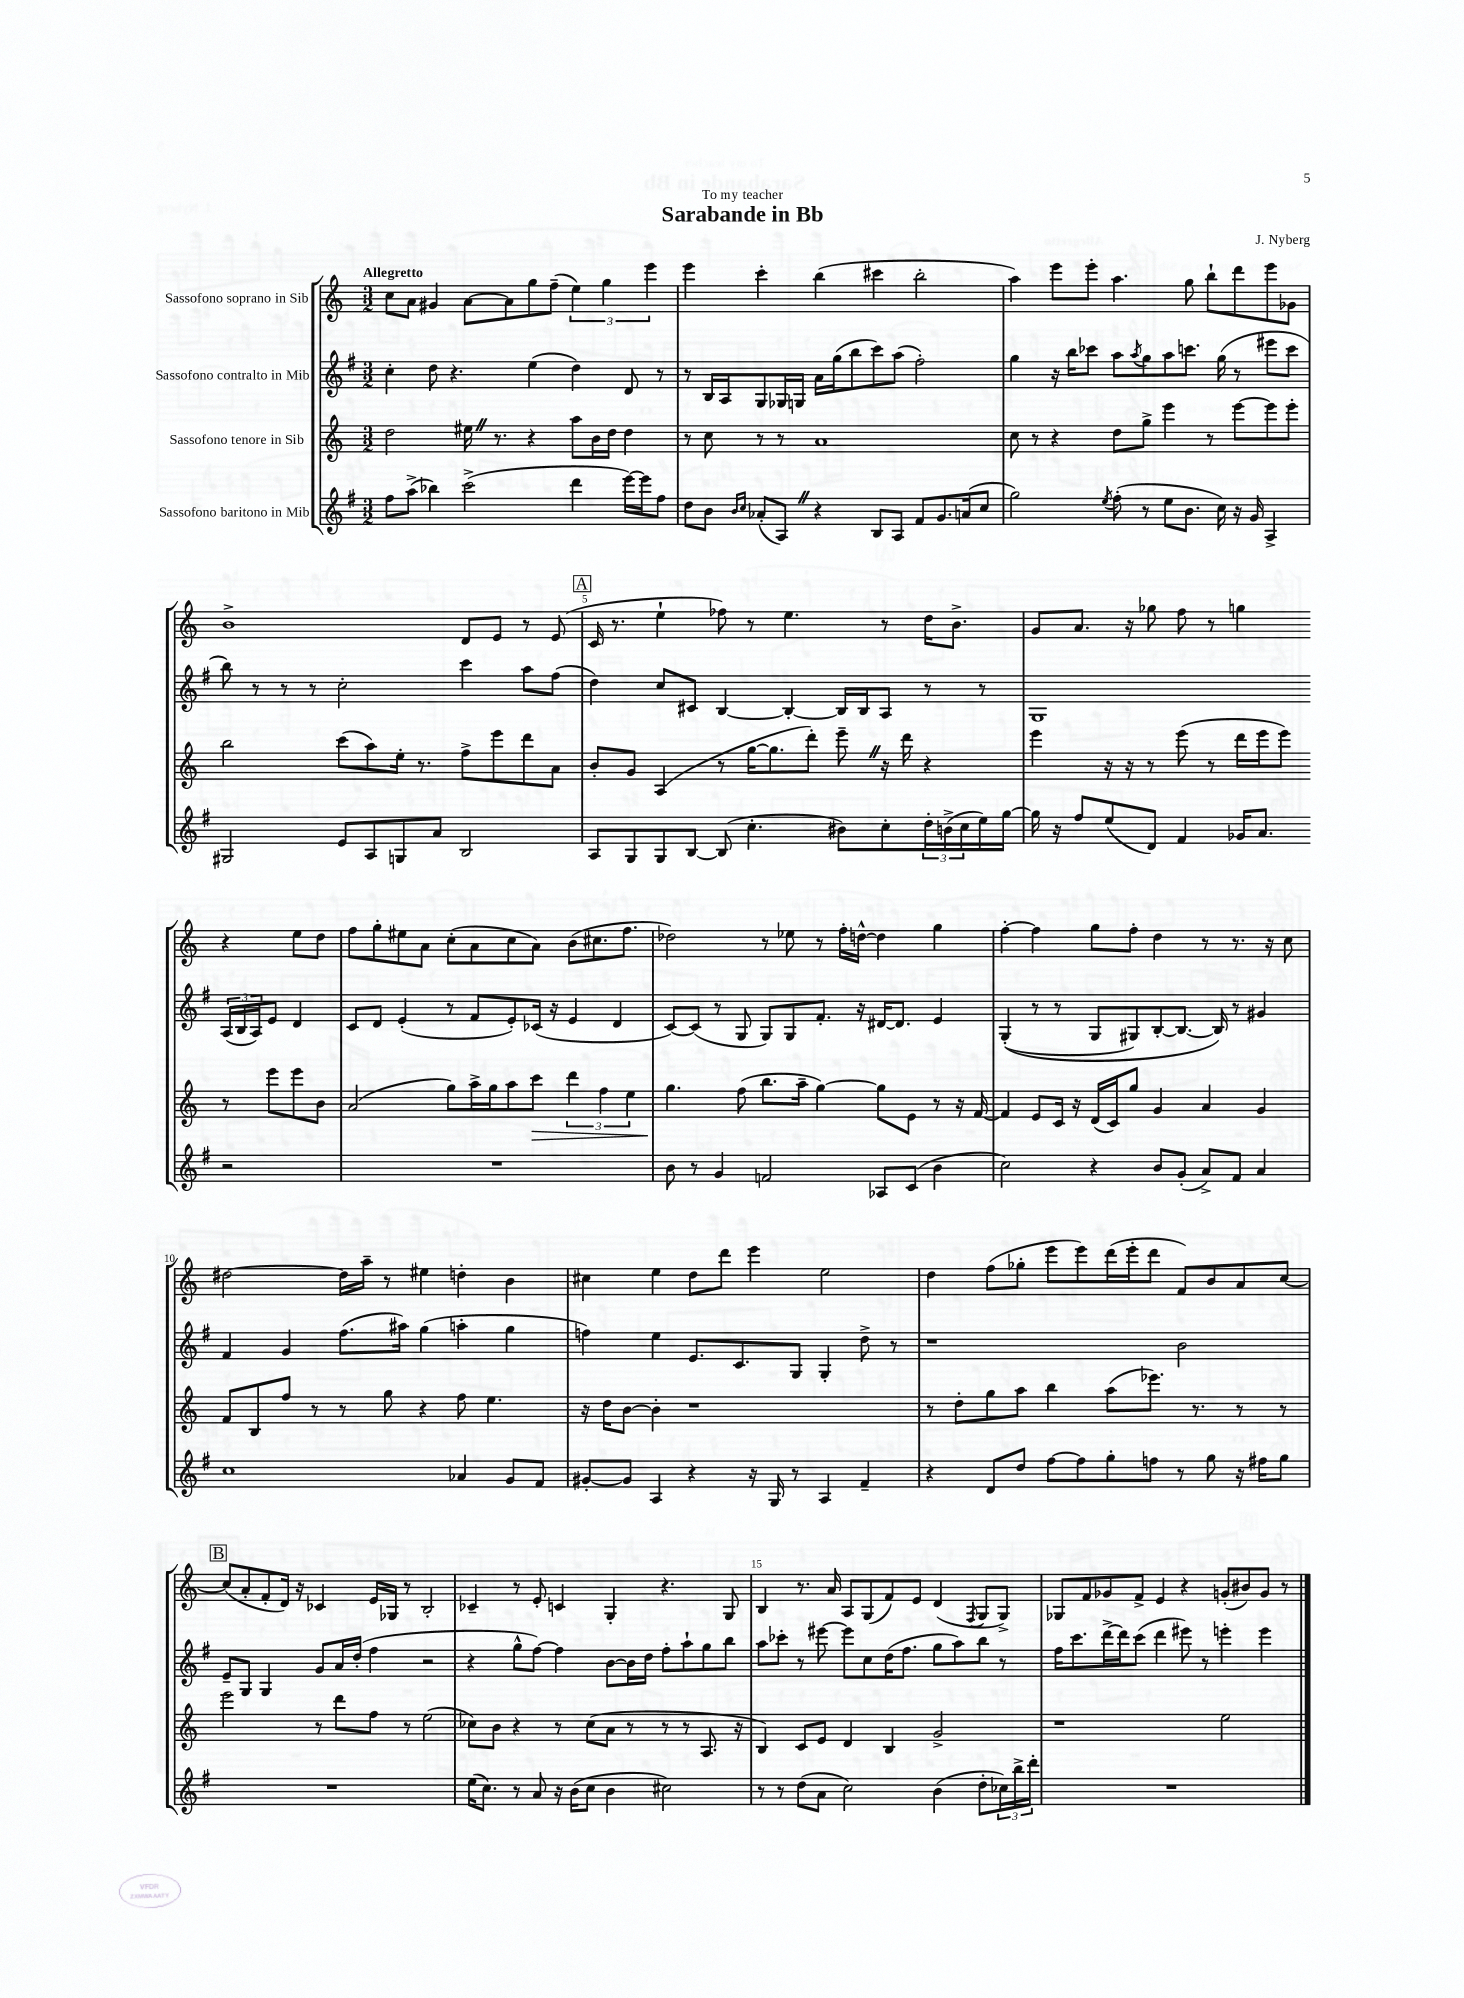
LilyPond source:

\header { title = "Sarabande in Bb" composer = "J. Nyberg" dedication = "To my teacher" }
<<
\new StaffGroup <<
\new Staff = "s0" \with { instrumentName = "Sassofono soprano in Sib" } {
    \clef treble \key c \major \numericTimeSignature \time 3/2 \tempo "Allegretto"
    c''8 a'8 gis'4 a'8~ a'8 g''8 f''8--( \tuplet 3/2 { e''4) g''4 e'''4 } |
    e'''4 c'''4-. b''4( cis'''4 b''2-. |
    a''4) e'''8 e'''8-. a''4. g''8 b''8-! d'''8 e'''8 ges'8 |
    b'1-> d'8 e'8 r8 e'8( |
    \mark \markup { \box "A" } c'16 r8. e''4-! fes''8) r8 e''4. r8 d''16 b'8.-> |
    g'8 a'8. r16 ges''8 f''8 r8 g''4 r4 e''8 d''8 |
    f''8 g''8-. eis''8 a'8 c''8-.( a'8 c''8 a'8) b'8( cis''8. f''8. |
    des''2) r8 ees''8 r8 f''16-. d''16~-^ d''4 g''4 |
    f''4~-. f''4 g''8 f''8-. d''4 r8 r8. r16 c''8 |
    dis''2~ dis''16 a''16-- r8 eis''4 d''4-. b'4 |
    cis''4 e''4 d''8 d'''8 e'''4 e''2 |
    d''4 f''8( ges''8-. e'''8 e'''8) d'''16( e'''16-. d'''8 f'8) b'8 a'8 c''8~ |
    \mark \markup { \box "B" } c''8( a'8-. f'8-. d'16) r16 ces'4 e'16 ges16 r8 b2-. |
    ces'4-- r8 e'8-. c'4 g4-. r4. g8 |
    b4 r8. a'16 a8 g8( f'8) e'8 d'4( \acciaccatura { f8 } g8 g8->) |
    ges8 f'8 ges'8 f'8-> e'4 r4 g'8-.( bis'8) g'8 r8 \bar "|." |
}
\new Staff = "s1" \with { instrumentName = "Sassofono contralto in Mib" } {
    \clef treble \key g \major \numericTimeSignature \time 3/2
    c''4-. d''8 r4. e''4( d''4) d'8 r8 |
    r8 b16 a16 g8 ges16 g16 a'16 g''16( b''8 c'''8) a''8( fis''2-.) |
    g''4 r16 b''16 ces'''8 a''8 \acciaccatura { a''8 } g''8 a''8 c'''8. g''16( r8 eis'''8 c'''8 |
    b''8) r8 r8 r8 c''2-. c'''4 a''8 fis''8( |
    \mark \markup { \box "A" } d''4) c''8 cis'8 b4~ b4~-. b16 b16 a8 r8 r8 |
    g1 \tuplet 3/2 { a16( b16 a16) } e'8 d'4 |
    c'8 d'8 e'4-.( r8 fis'8 e'8-.) ces'16( r16 e'4 d'4 |
    c'8~) c'8( r8 g8 g8) g8 fis'8.-. r16 dis'16~ dis'8. e'4 |
    g4-.(\( r8 r8 g8 gis8) b8~-. b8.~ b16\) r8 gis'4 |
    fis'4 g'4 fis''8.( ais''16) g''4( a''4-. g''4 |
    f''4) e''4 e'8. c'8. g8 g4-. d''8-> r8 |
    r1 b'2 |
    \mark \markup { \box "B" } e'8-- g8 g4 g'8 a'16 d''16-.( fis''4 r2 |
    r4 g''8-^ fis''8~) fis''4 b'8~ b'16 d''16 fis''8-. a''8-! g''8 b''8 |
    a''8 ces'''8-. r8 eis'''8~ eis'''8 c''8 d''16( fis''8. g''8 a''8) b''8 r8 |
    fis''16 c'''8. d'''16~-> d'''16 c'''8( d'''4 eis'''8) r8 e'''4-. e'''4 \bar "|." |
}
\new Staff = "s2" \with { instrumentName = "Sassofono tenore in Sib" } {
    \clef treble \key c \major \numericTimeSignature \time 3/2
    d''2 eis''16 \once \override BreathingSign.text = \markup { \musicglyph "scripts.caesura.straight" } \breathe r8. r4 a''8 b'16 d''16 d''4 |
    r8 c''8 r8 r8 a'1 |
    c''8 r8 r4 d''8 g''8-> e'''4 r8 e'''8~ e'''8 e'''8-. |
    b''2 c'''8( a''8) e''16-. r8. f''8-> e'''8 d'''8 a'8 |
    \mark \markup { \box "A" } b'8-. g'8 a4( r8 g''16~ g''8. d'''8-.) e'''8-- \once \override BreathingSign.text = \markup { \musicglyph "scripts.caesura.straight" } \breathe r16 d'''16 r4 |
    e'''4 r16 r16 r8 e'''8( r8 d'''16 e'''16 e'''8) r8 e'''8 e'''8 b'8 |
    a'2( g''8) a''16-> g''16 a''8 c'''8\> \tuplet 3/2 { d'''4 f''4 e''4 } |
    g''4.\! f''8( b''8. a''16-- g''4~) g''8 e'8 r8 r16 f'16~ |
    f'4 e'8 c'16 r16 d'16( c'16) g''8 g'4 a'4 g'4 |
    f'8 b8 f''8 r8 r8 g''8 r4 f''8 e''4. |
    r16 d''16 b'8~ b'4-. r1 |
    r8 d''8-. g''8 a''8 b''4 a''8( ees'''8.) r8. r8 r8 |
    \mark \markup { \box "B" } e'''2 r8 d'''8 f''8 r8 e''2( |
    ces''8) b'8 r4 r8 ces''8( a'8 r8 r8 r8 a8. r16 |
    b4) c'8 e'8 d'4 b4 g'2-> |
    r1 e''2 \bar "|." |
}
\new Staff = "s3" \with { instrumentName = "Sassofono baritono in Mib" } {
    \clef treble \key g \major \numericTimeSignature \time 3/2
    fis''8 a''8->( bes''4) c'''2->( d'''4 e'''16~) e'''16 fis''8 |
    d''8 b'8 \grace { b'16 c''16 } aes'8-.( a8) \once \override BreathingSign.text = \markup { \musicglyph "scripts.caesura.straight" } \breathe r4 b8 a8 fis'8 g'8. a'16( c''8 |
    g''2) \acciaccatura { e''8 } fis''8-.( r8 e''8 b'8. c''16) r16 g'16 a4-> |
    gis2 e'8 a8 g8 a'8 b2 |
    \mark \markup { \box "A" } a8 g8 g8 b8~ b8( c''4.-. bis'8) c''8-. \tuplet 3/2 { d''16-. b'16->( c''16 } e''16) g''16~ |
    g''16 r16 fis''8 e''8( d'8) fis'4 ges'16 a'8. r2 |
    R1. |
    b'8 r8 g'4 f'2 aes8 c'8( b'4 |
    c''2) r4 b'8 g'8-.( a'8->) fis'8 a'4 |
    c''1 aes'4 g'8 fis'8 |
    gis'8~-. gis'8 a4 r4 r16 g16 r8 a4 fis'4-- |
    r4 d'8 d''8 fis''8~ fis''8 g''8-. f''8 r8 g''8 r16 fis''16 g''8 |
    \mark \markup { \box "B" } R1. |
    e''16( c''8.) r8 a'8 r16 b'16( c''8 b'4 cis''2) |
    r8 r8 d''8( a'8 c''2) b'4( d''8-. \tuplet 3/2 { ces''16) b''16-> d'''16-. } |
    R1. \bar "|." |
}
>>
>>
\layout { \context { \Score \override BarNumber.break-visibility = ##(#f #t #t) barNumberVisibility = #(every-nth-bar-number-visible 5) } }
